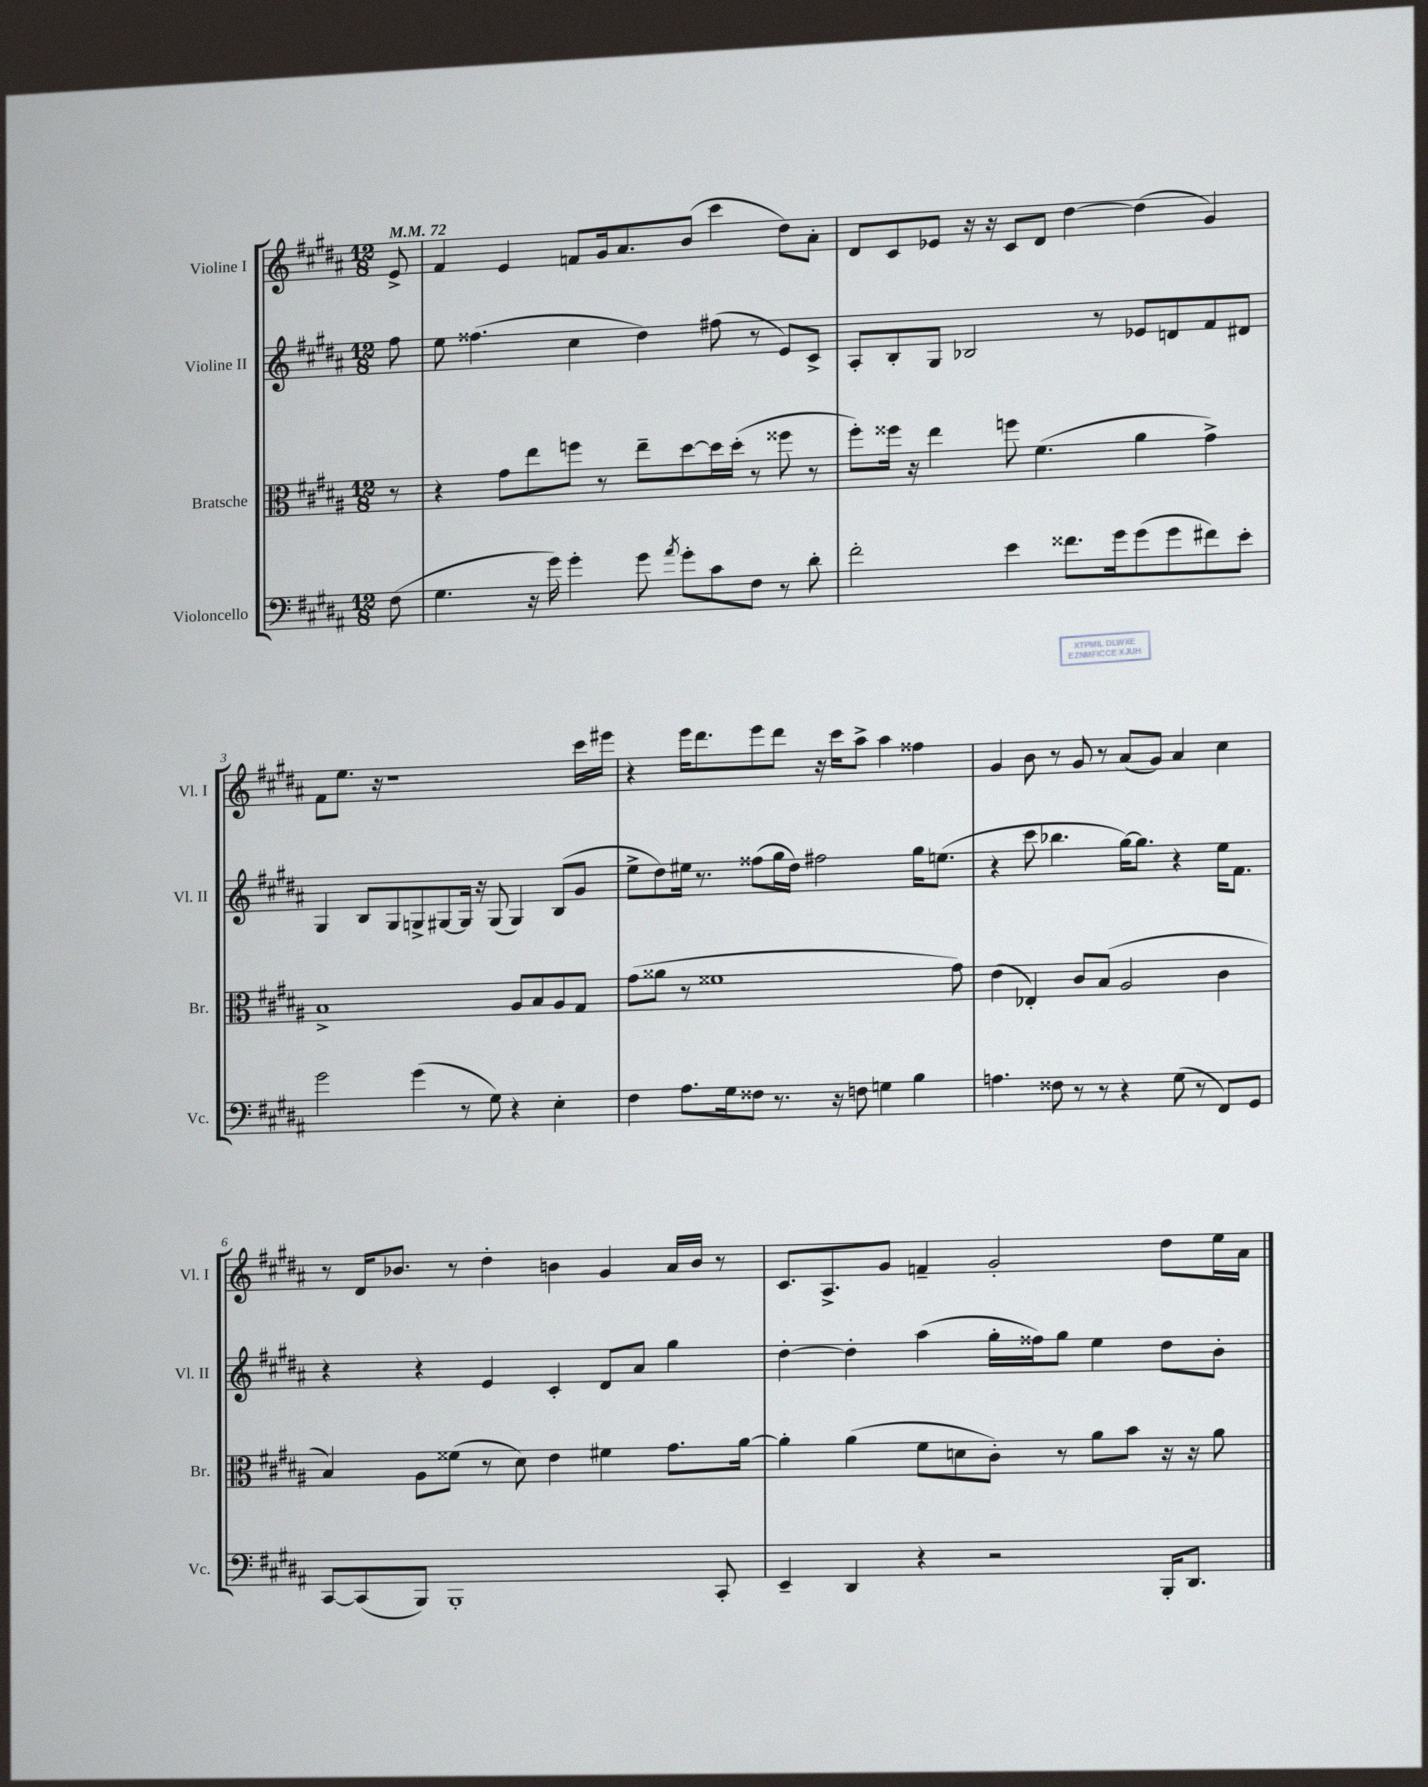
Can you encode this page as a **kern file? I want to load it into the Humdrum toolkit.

**kern	**kern	**kern	**kern
*staff4	*staff3	*staff2	*staff1
*clefF4	*clefC3	*clefG2	*clefG2
*k[f#c#g#d#a#]	*k[f#c#g#d#a#]	*k[f#c#g#d#a#]	*k[f#c#g#d#a#]
*M12/8	*M12/8	*M12/8	*M12/8
*MM72	*MM72	*MM72	*MM72
(8F#	8r	8ff#	8e^
=	=	=	=
4.G#	4r	8ee	4f#
.	.	(4.ff##	.
.	8g#	.	4e
16r	8ee	.	.
16g#)	.	.	.
4g#'	8ff	4cc#	8f
.	8r	.	16g#
.	.	.	8.a#
8g#	8ee~	4dd#)	.
8qa#	.	.	.
8g#'	[8dd#	.	(8b
8c#	16dd#]	(8ff#	4ccc#
.	(16dd#'	.	.
8F#	8r	8r	.
8r	8ff##	8e)	8dd#)
8d#'	8r	8c#^	8a#'
=	=	=	=
2f#'	8ff#')	8A#'	8d#
.	16ff##	8B'	8c#
.	16r	.	.
.	4ee	8G#	8e-
.	.	2B-	16r
.	.	.	16r
4e	8ff	.	8c#
.	(4.f#	.	8d#
8.f##	.	.	[4dd#
.	.	8r	.
16g#	.	.	.
(8g#	4a#	8e-	(4dd#]
8g#	.	8d	.
8f#)	4g#^)	8f#	4g#)
8e'	.	8d#	.
=	=	=	=
2g#	1B^	4G#	8f#
.	.	.	8.ee
.	.	8B	.
.	.	.	16r
.	.	8G#	1r
(4g#	.	8G^	.
.	.	[8G#	.
8r	.	16G#]	.
.	.	16r	.
8G#)	.	(8G#	.
4r	8A#	4G#)	.
.	8B	.	.
4E'	8A#	(8B	.
.	8G#	8g#	16ccc#
.	.	.	16eee#
=	=	=	=
4F#	(8g#	8ee^	4r
.	8a##	8dd#)	.
8.A#	8r	16ee#	16eee
.	.	8.r	8.ddd#
.	1f##	.	.
16G#	.	.	.
8F##	.	(8ff##	8eee
8.r	.	16gg#	8ddd#
.	.	16dd#)	.
.	.	2ff#	16r
16r	.	.	16ccc#
8F	.	.	8aa#^
4G	.	.	4aa#
4B	.	16gg#	4ff##
.	.	(8.ee	.
.	8g#)	.	.
=	=	=	=
4.A	(4e	4r	4g#
.	4E-')	8ccc#	8b
8F##	.	4.bb-	8r
8r	8c#	.	8g#
8r	(8B	.	8r
4r	2A#	[16gg#)	(8a#
.	.	8.gg#]	.
.	.	.	8g#)
(8G#	.	4r	4a#
8r	.	.	.
8FF#)	4c#	16ee	4cc#
.	.	8.f#	.
8GG#	.	.	.
=	=	=	=
[8CC#	4B)	4r	8r
(8CC#]	.	.	16d#
.	.	.	8.b-
8BBB)	8A#	4r	.
1BBB'	(8f##	.	8r
.	8r	4e	4dd#'
.	8d#)	.	.
.	4e	4c#'	4b
.	4f#	8d#	4g#
.	.	8a#	.
.	8.g#	4gg#	16a#
.	.	.	16b
8CC#'	.	.	8r
.	[16a#	.	.
=	=	=	=
4EE~	4a#']	[4dd#'	8.c#
.	.	.	8.A#^
4DD#	(4a#	4dd#']	.
.	.	.	8g#
4r	8f#	(4aa#	4f~
.	8d	.	.
2r	8c#')	16gg#'	2g#'
.	.	16ff##)	.
.	8r	8gg#	.
.	8a#	4ee	.
.	8b	.	.
16BBB'	16r	8dd#	8dd#
8.DD#	16r	.	.
.	8a#	8b'	16ee
.	.	.	16a#
==	==	==	==
*-	*-	*-	*-
